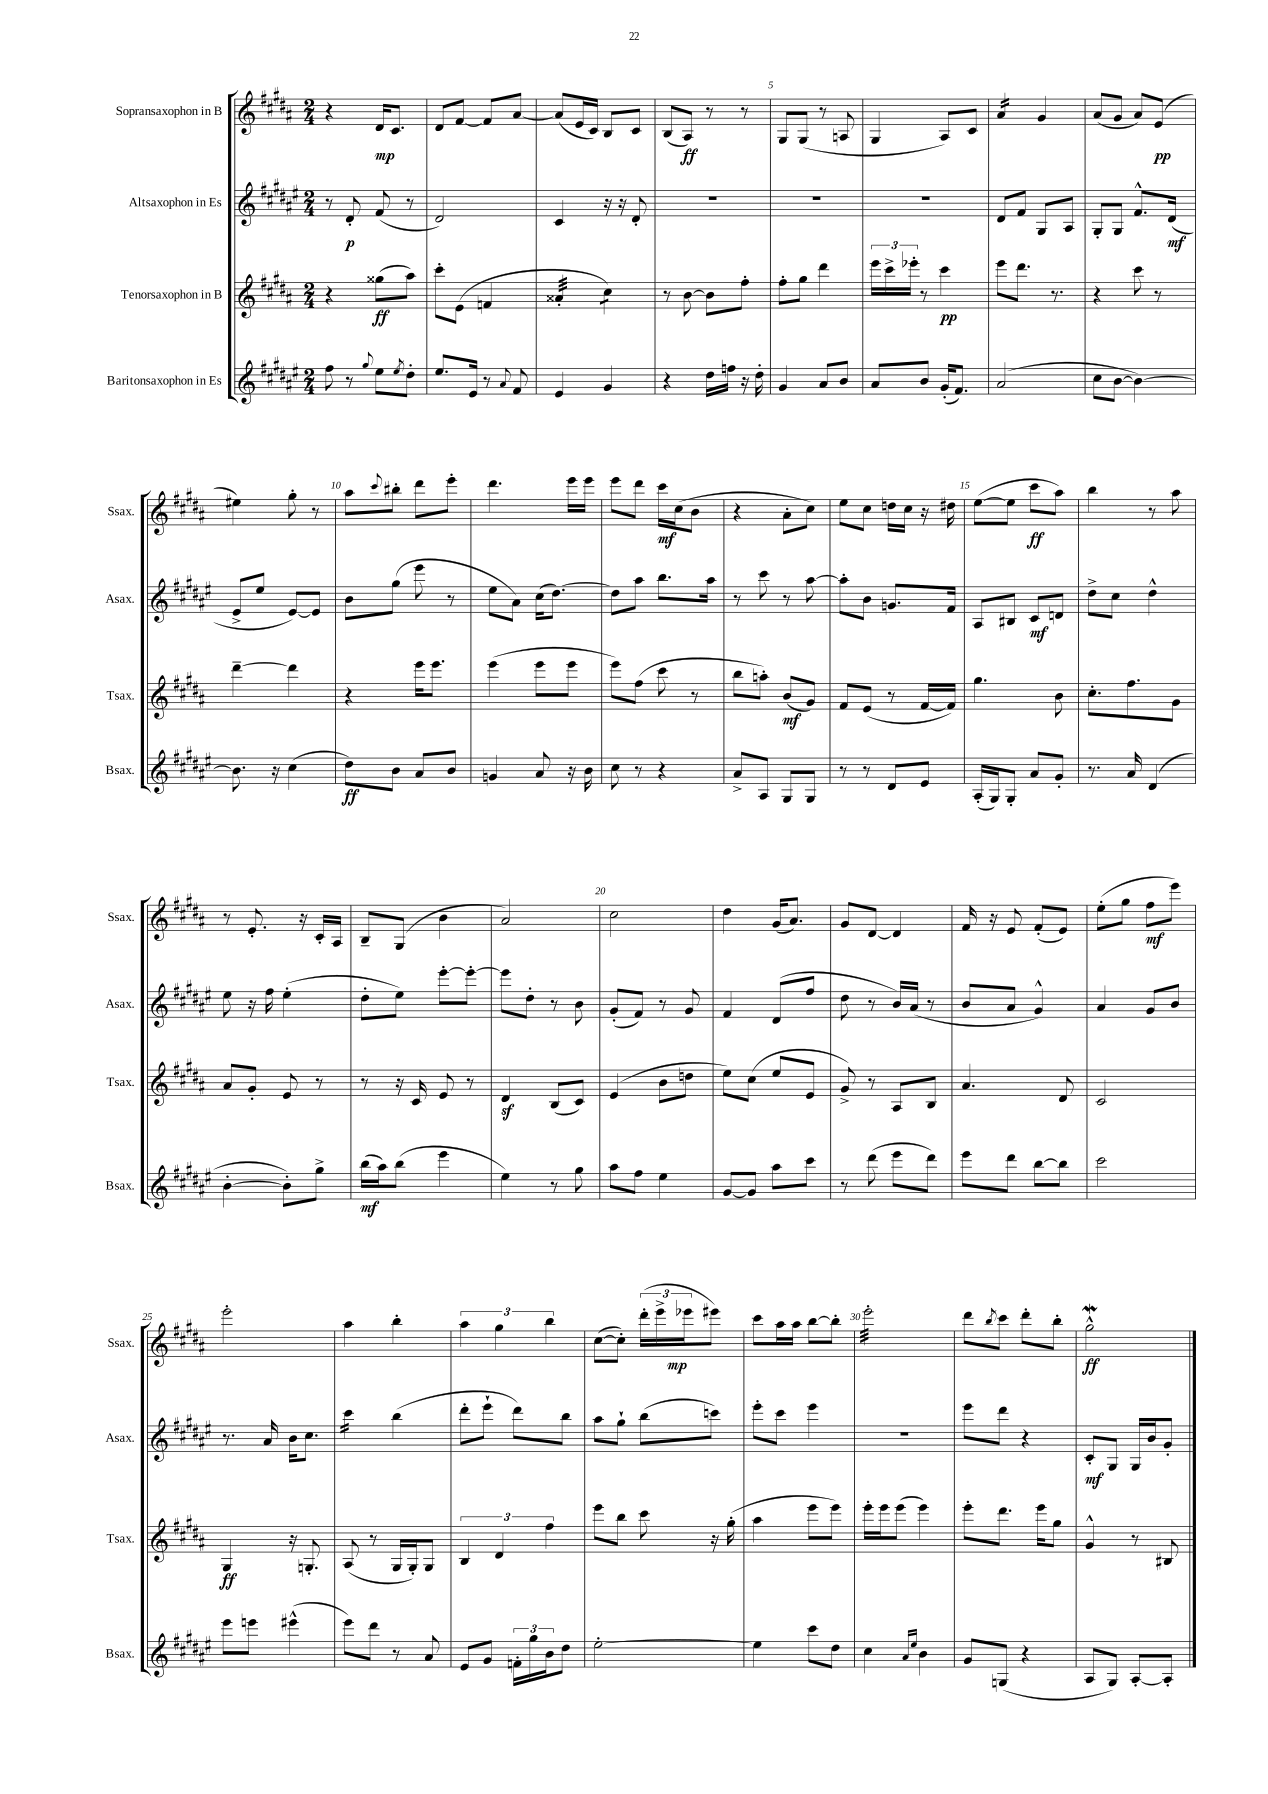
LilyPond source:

<<
\new StaffGroup <<
\new Staff = "s0" \with { instrumentName = "Sopransaxophon in B" shortInstrumentName = "Ssax." } {
    \clef treble \key b \major \numericTimeSignature \time 2/4
    r4 dis'16\mp cis'8. |
    dis'8 fis'8~ fis'8 ais'8~ |
    ais'8( e'16 cis'16) b8 cis'8 |
    b8( ais8\ff) r8 r8 |
    gis8 gis8( r8 a8 |
    gis4 ais8) cis'8 |
    ais'4:16 gis'4 |
    ais'8( gis'8 ais'8) e'8\pp( |
    eis''4) gis''8-. r8 |
    ais''8 \appoggiatura { cis'''8 } bis''8-. dis'''8 e'''8-. |
    dis'''4. e'''16 e'''16 |
    e'''8 dis'''8 cis'''16\mf cis''16( b'8 |
    r4 ais'8-. cis''8) |
    e''8 cis''8 d''16 cis''16 r16 dis''16 |
    e''8~( e''8 cis'''8\ff ais''8) |
    b''4 r8 ais''8 |
    r8 e'8.-. r16 cis'16-. ais16 |
    b8-- gis8( b'4 |
    ais'2) |
    cis''2 |
    dis''4 gis'16( ais'8.) |
    gis'8 dis'8~ dis'4 |
    fis'16 r16 e'8 fis'8-.( e'8) |
    e''8-.( gis''8 fis''8\mf e'''8) |
    e'''2-. |
    ais''4 b''4-. |
    \tuplet 3/2 { ais''4 gis''4 b''4 } |
    cis''8~( cis''8-.) \tuplet 3/2 { dis'''16-.( e'''16-> ees'''16\mp } eis'''8) |
    cis'''8 ais''16 ais''16 b''8~ b''8-. |
    e'''2:32-. |
    dis'''8 \acciaccatura { b''8 } cis'''8 dis'''8-. b''8-. |
    gis''2-^\mordent\ff \bar "|." |
}
\new Staff = "s1" \with { instrumentName = "Altsaxophon in Es" shortInstrumentName = "Asax." } {
    \clef treble \key fis \major \numericTimeSignature \time 2/4
    r8 dis'8-.\p fis'8( r8 |
    dis'2) |
    cis'4 r16 r16 dis'8-. |
    R2 |
    R2 |
    R2 |
    dis'8 fis'8 gis8 ais8 |
    gis8-. gis8 fis'8.-^ dis'16\mf( |
    eis'8-> eis''8 eis'8~) eis'8 |
    b'8 gis''8( eis'''8 r8 |
    eis''8 ais'8) cis''16( dis''8.~) |
    dis''8 ais''8 b''8. ais''16 |
    r8 cis'''8 r8 ais''8~ |
    ais''8-. b'8 g'8. fis'16 |
    ais8 bis8 cis'8\mf d'8 |
    dis''8-> cis''8 dis''4-^ |
    eis''8 r16 fis''16 eis''4-.( |
    dis''8-. eis''8) eis'''8~-. eis'''8~-. |
    eis'''8 dis''8-. r8 b'8 |
    gis'8-.( fis'8) r8 gis'8 |
    fis'4 dis'8( fis''8 |
    dis''8 r8 b'16) ais'16( r8 |
    b'8 ais'8 gis'4-^) |
    ais'4 gis'8 b'8 |
    r8. ais'16 b'16 cis''8. |
    cis'''4:16 b''4( |
    dis'''8-. eis'''8-! dis'''8) b''8 |
    ais''8 gis''8-! b''8( c'''8) |
    eis'''8-. cis'''8 eis'''4 |
    R2 |
    eis'''8 dis'''8 r4 |
    cis'8-.\mf gis8 gis16 b'16 gis'8-. \bar "|." |
}
\new Staff = "s2" \with { instrumentName = "Tenorsaxophon in B" shortInstrumentName = "Tsax." } {
    \clef treble \key b \major \numericTimeSignature \time 2/4
    r4 gisis''8\ff( ais''8) |
    cis'''8-. e'8( f'4 |
    aisis'4:32-. cis''4:8) |
    r8 b'8~ b'8 fis''8-. |
    fis''8-. gis''8 dis'''4 |
    \tuplet 3/2 { e'''16 cis'''16-> ees'''16-. } r8 cis'''4\pp |
    e'''8 dis'''8. r8. |
    r4 cis'''8 r8 |
    dis'''4~-- dis'''4 |
    r4 e'''16 e'''8. |
    e'''4( e'''8 e'''8 |
    e'''8) fis''8( cis'''8 r8 |
    b''8 a''8-.) b'8\mf( gis'8) |
    fis'8 e'8( r8 fis'16~ fis'16) |
    gis''4. b'8 |
    cis''8.-. fis''8. gis'8 |
    ais'8 gis'8-. e'8 r8 |
    r8 r16 cis'16 e'8 r8 |
    dis'4\sf b8( cis'8) |
    e'4( b'8 d''8 |
    e''8) cis''8( e''8 e'8 |
    gis'8->) r8 ais8 b8 |
    ais'4. dis'8 |
    cis'2 |
    gis4\ff r16 g8.-. |
    ais8( r8 gis16 gis16-.) gis8 |
    \tuplet 3/2 { b4 dis'4 fis''4 } |
    e'''8 b''8 cis'''8 r16 gis''16-.( |
    ais''4 e'''8 e'''8) |
    e'''16-. e'''16 e'''8( e'''4) |
    e'''8-. dis'''8. e'''16 gis''8 |
    gis'4-^ r8 bis8 \bar "|." |
}
\new Staff = "s3" \with { instrumentName = "Baritonsaxophon in Es" shortInstrumentName = "Bsax." } {
    \clef treble \key fis \major \numericTimeSignature \time 2/4
    fis''8 r8 \appoggiatura { gis''8 } eis''8 \acciaccatura { eis''8 } dis''8-. |
    eis''8. eis'16 r8 \appoggiatura { ais'8 } fis'8 |
    eis'4 gis'4 |
    r4 dis''16 f''16 r16 dis''16-. |
    gis'4 ais'8 b'8 |
    ais'8 b'8 gis'16-.( fis'8.) |
    ais'2( |
    cis''8 b'8~ b'4~) |
    b'8. r16 cis''4( |
    dis''8\ff) b'8 ais'8 b'8 |
    g'4 ais'8 r16 b'16 |
    cis''8 r8 r4 |
    ais'8-> ais8 gis8 gis8 |
    r8 r8 dis'8 eis'8 |
    ais16-.( gis16) gis8-. ais'8 gis'8-. |
    r8. ais'16 dis'4( |
    b'4~-. b'8-.) gis''8-> |
    b''16\mf( ais''16) b''8( eis'''4 |
    eis''4) r8 gis''8 |
    ais''8 fis''8 eis''4 |
    gis'8~ gis'8 ais''8 cis'''8 |
    r8 dis'''8( eis'''8 dis'''8) |
    eis'''8 dis'''8 b''8~ b''8 |
    cis'''2 |
    eis'''8 e'''8 eis'''4-^( |
    eis'''8) dis'''8 r8 ais'8 |
    eis'8 gis'8 \tuplet 3/2 { f'16-. gis''16 b'16 } dis''8 |
    eis''2~-. |
    eis''4 cis'''8 dis''8 |
    cis''4 \grace { ais'16 eis''16 } b'4 |
    gis'8 g8( r4 |
    ais8 gis8) ais8~-. ais8-. \bar "|." |
}
>>
>>
\layout { \context { \Score \override BarNumber.break-visibility = ##(#f #t #t) barNumberVisibility = #(every-nth-bar-number-visible 5) } }
